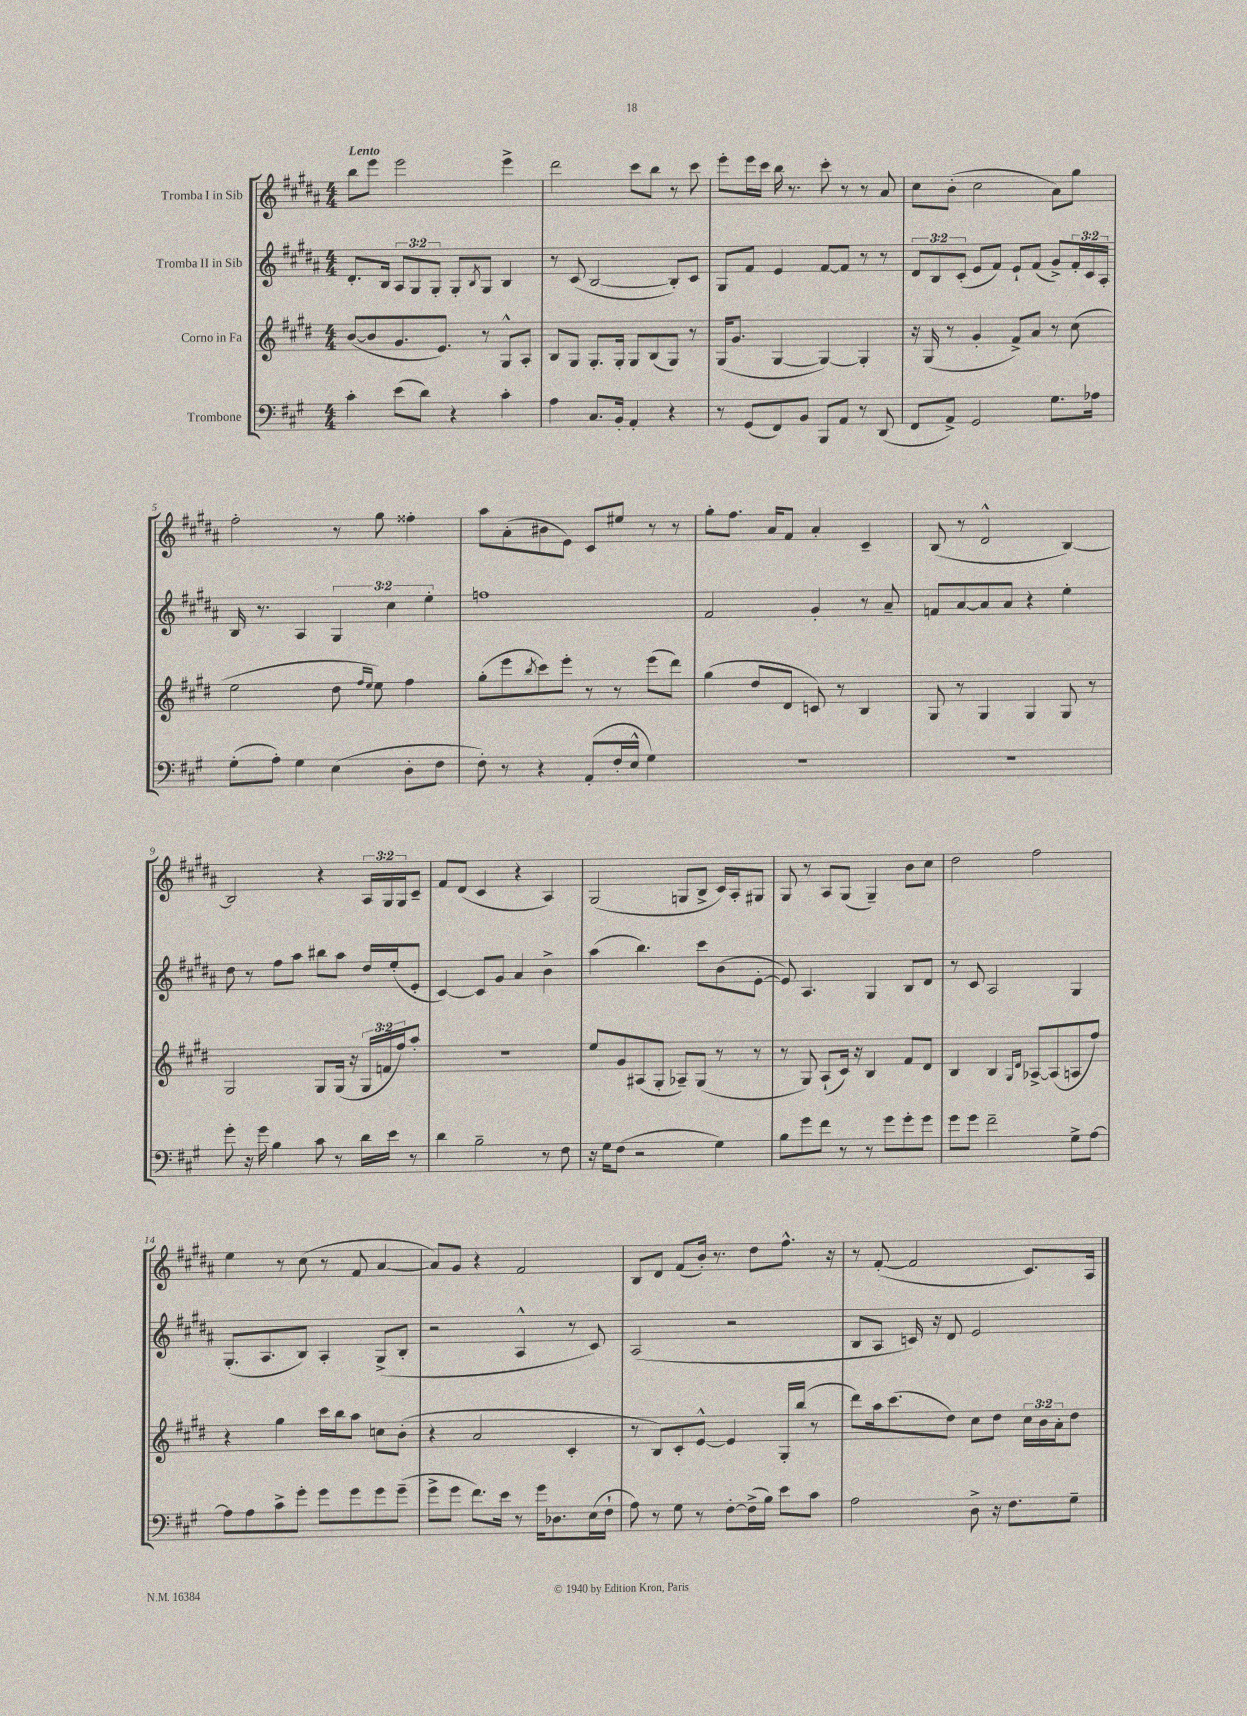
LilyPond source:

<<
\new StaffGroup <<
\new Staff = "s0" \with { instrumentName = "Tromba I in Sib" } {
    \clef treble \key b \major \numericTimeSignature \time 4/4 \override Staff.TupletNumber.text = #tuplet-number::calc-fraction-text \tempo "Lento"
    b''8 e'''8 e'''2 e'''4-> |
    dis'''2 cis'''8 b''8 r8 cis'''8 |
    e'''8-. e'''16 cis'''16 b''16 r8. cis'''8-. r8 r8 ais'8 |
    cis''8 b'8-.( cis''2 ais'8) gis''8 |
    fis''2-. r8 gis''8 fisis''4-. |
    ais''8 ais'8-.( bis'8 e'8) cis'8 eis''8 r8 r8 |
    gis''8-. fis''8. ais'16 fis'8 ais'4-. cis'4-- |
    b8( r8 dis'2-^ b4~) |
    b2 r4 \tuplet 3/2 { ais16 gis16 gis16 } cis'8-- |
    fis'8 dis'8( cis'4 r4 ais4) |
    gis2( g8 b8-> cis'16) ais16-. gis8 |
    gis8 r8 ais8 gis8( gis4--) b'8 cis''8 |
    dis''2 fis''2 |
    e''4 r8 cis''8( r8 fis'8 ais'4~ |
    ais'8) gis'8 r4 fis'2 |
    b8 dis'8 fis'8( b'16-.) r8. dis''8 fis''8.-^ r16 |
    r8 fis'8~-.( fis'2 cis'8.) ais16 \bar "|." |
}
\new Staff = "s1" \with { instrumentName = "Tromba II in Sib" } {
    \clef treble \key b \major \numericTimeSignature \time 4/4 \override Staff.TupletNumber.text = #tuplet-number::calc-fraction-text
    dis'8.-. b16 \tuplet 3/2 { ais8 gis8 gis8-. } gis8-. \acciaccatura { b8 } gis8 b4 |
    r8 cis'8( b2~ b8-.) cis'8 |
    gis8 fis'8 e'4 fis'8~ fis'8 r8 r8 |
    \tuplet 3/2 { dis'8 b8 cis'8-.( } e'8 fis'8) e'8-! fis'8( gis'8->) \tuplet 3/2 { fis'16-. cis'16 ais16-. } |
    b16 r8. ais4 \tuplet 3/2 { gis4 cis''4 e''4-. } |
    f''1 |
    fis'2 gis'4-. r8 ais'8-- |
    f'8 ais'8~ ais'8 ais'8 r4 e''4-. |
    dis''8 r8 fis''8 ais''8 bis''8 ais''8 dis''16 e''16-.( e'8-. |
    cis'4~) cis'8 gis'8 ais'4 b'4-> |
    ais''4( b''4.) cis'''8 b'8( e'8~-. |
    e'8) ais4. gis4 b8 dis'8 |
    r8 cis'8 ais2 gis4 |
    gis8.-.( ais8. b8) ais4-. gis8->( b8-. |
    r2 ais4-^ r8 cis'8) |
    ais2( r2 |
    b8 ais8 c'16) r16 dis'8 e'2 \bar "|." |
}
\new Staff = "s2" \with { instrumentName = "Corno in Fa" } {
    \clef treble \key e \major \numericTimeSignature \time 4/4 \override Staff.TupletNumber.text = #tuplet-number::calc-fraction-text
    b'8~( b'8 gis'8. e'8.) r8 gis8-^ a8-. |
    b8 gis8 gis8.-. gis16-. gis8 b8( gis8) r8 |
    gis16( gis'8. gis4~ gis4~) gis4-. |
    r16 gis16( r8 gis'4-. fis'8->) a'8 r8 cis''8( |
    e''2 dis''8 \grace { fis''16 e''16 } e''8) fis''4 |
    gis''8-.( e'''8 \acciaccatura { b''8 } cis'''8) e'''8-. r8 r8 e'''8( dis'''8) |
    gis''4( dis''8 dis'8 c'8) r8 b4 |
    gis8 r8 gis4 gis4 gis8 r8 |
    gis2 gis8 gis16( r16 \tuplet 3/2 { gis16 f'16 fis''16) } a''8-. |
    r1 |
    e''8 gis'8 ais8( gis8-. aes8--) gis8( r8 r8 |
    r8 gis8) a8-!( cis'16) r16 b4 fis'8 dis'8 |
    b4 b4 \grace { gis16 dis'16 } aes8~-> aes8( a8 fis''8) |
    r4 gis''4 cis'''16 b''16 a''8 c''8 b'8-.( |
    r4 a'2 cis'4-. |
    r8 b8) cis'8-. e'8~-^ e'4 gis16-. b''16( r8 |
    dis'''8) a''16 cis'''8.( dis''8) cis''8 dis''8 \tuplet 3/2 { cis''16 b'16 a'16-. } dis''8 \bar "|." |
}
\new Staff = "s3" \with { instrumentName = "Trombone" } {
    \clef bass \key a \major \numericTimeSignature \time 4/4
    cis'4-. e'8( d'8) r4 cis'4-. |
    a4 cis8. b,16-. a,4-. r4 |
    r8 gis,8( fis,8) b,8 b,,8 a,8 r8 d,8( |
    fis,8 a,8->) gis,2 gis8. aes16 |
    gis8-.( a8-.) gis4 e4( d8-. fis8 |
    fis8-.) r8 r4 a,8-.( fis16-. e16-^ gis4) |
    r1 |
    r1 |
    gis'8-. r16 gis'16 b4 cis'8 r8 d'16 e'16 r8 |
    d'4 b2-- r8 fis8 |
    r16 gis16 fis8( r2 gis4) |
    b8 gis'8 fis'8 r8 r8 gis'8 gis'8-. gis'8 |
    gis'8 gis'8 fis'2-- gis8-> a8~ |
    a8 a8 cis'8-> gis'8-. gis'8 gis'8 gis'8 gis'8--( |
    gis'8-> gis'8 fis'8.) e'16 r8 gis'16 des8. e16( fis16-! |
    a8) r8 gis8 r8 fis8~-. fis16->( b16) e'8 cis'8 |
    a2 d8-> r16 fis8. gis8-- \bar "|." |
}
>>
>>
